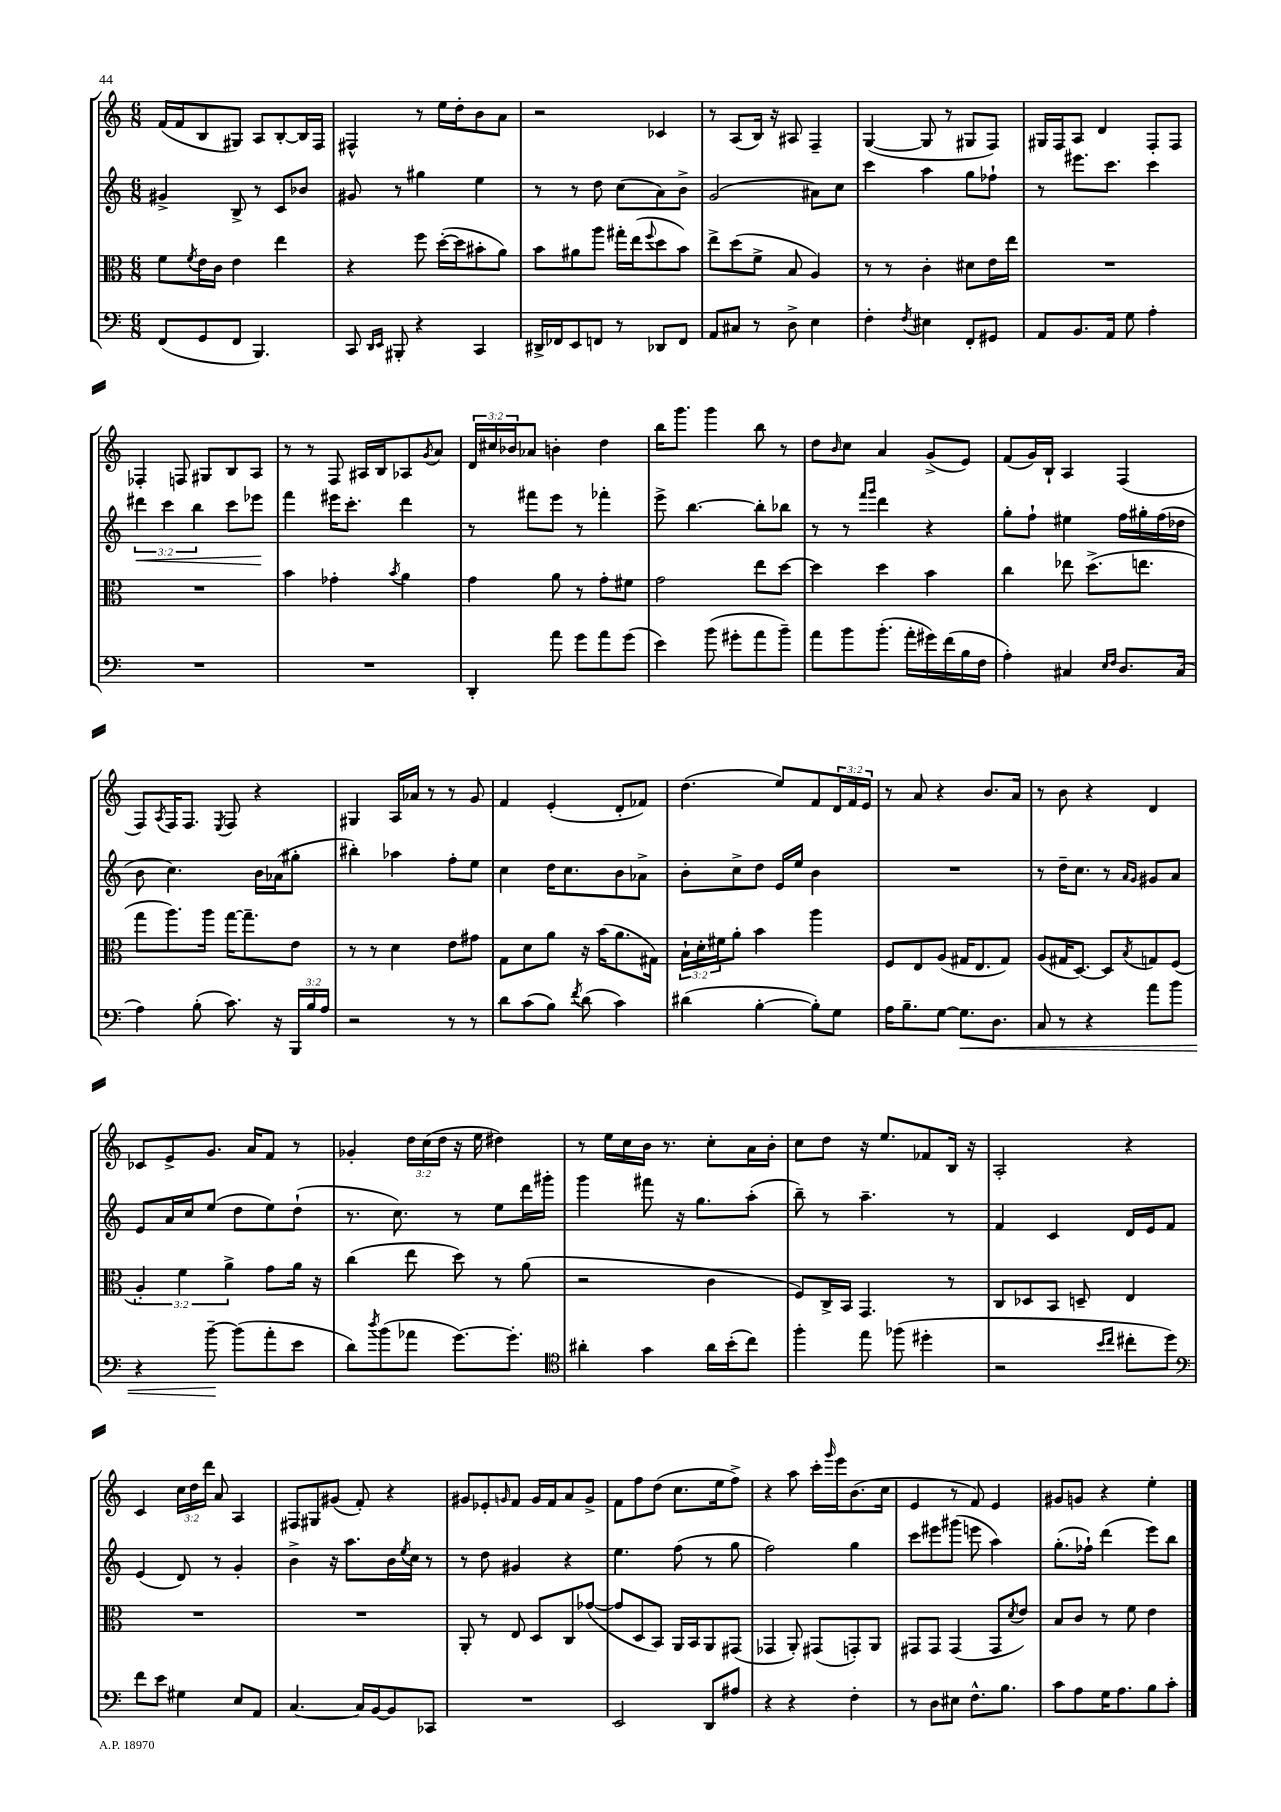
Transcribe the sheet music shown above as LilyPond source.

<<
\new StaffGroup <<
\new Staff = "s0" {
    \clef treble \key c \major \numericTimeSignature \time 6/8 \override Staff.TupletNumber.text = #tuplet-number::calc-fraction-text
    f'16( f'16 b8 gis8) a8 b8~-. b16 f16 |
    fis4-^ r8 e''16 d''16-. b'8 a'8 |
    r2 ces'4 |
    r8 a8( b16) r16 ais8 f4-- |
    g4~( g8 r8 gis8 f8) |
    gis16 f16 a8 d'4 f8-. f8 |
    fes4-. f8 gis8 b8 a8 |
    r8 r8 f8 ais16 b16 aes8 \acciaccatura { g'8 } a'8 |
    \tuplet 3/2 { d'16 cis''16 bes'16 } aes'8 b'4-. d''4 |
    b''16 g'''8. g'''4 b''8 r8 |
    d''8 \grace { b'16 } c''8 a'4 g'8->( e'8) |
    f'8( g'16) b16-! a4 f4( |
    f8) \acciaccatura { a8 } f16 f8. \acciaccatura { e8 } f8 r4 |
    gis4 a16 aes'16 r8 r8 g'8 |
    f'4 e'4-.( d'8-. fes'8) |
    d''4.( e''8) f'8 \tuplet 3/2 { d'16 f'16 e'16 } |
    r8 a'8 r4 b'8. a'16 |
    r8 b'8 r4 d'4 |
    ces'8 e'8-> g'8. a'16 f'8 r8 |
    ges'4-. \tuplet 3/2 { d''16 c''16( d''16 } r16 e''16 dis''4) |
    r8 e''16 c''16 b'16 r8. c''8-. a'16 b'16-. |
    c''8 d''8 r16 e''8. fes'8 b16 r16 |
    a2-. r4 |
    c'4 \tuplet 3/2 { c''16 d''16 d'''16 } a'8 a4 |
    fis8 gis8 gis'8( f'8-.) r4 |
    gis'8 ees'8-. \grace { g'16 } f'8 g'16 f'16 a'8 g'8-> |
    f'8 f''8 d''8( c''8. e''16 f''8->) |
    r4 a''8 c'''16-. \grace { g'''16 } e'''16 b'8.( c''16 |
    e'4 r8 f'8) e'4 |
    gis'8 g'8 r4 e''4-. \bar "|." |
}
\new Staff = "s1" {
    \clef treble \key c \major \numericTimeSignature \time 6/8 \override Staff.TupletNumber.text = #tuplet-number::calc-fraction-text
    gis'4-> b8-> r8 c'8 bes'8 |
    gis'8 r8 gis''4 e''4 |
    r8 r8 d''8 c''8( a'8) b'8-> |
    g'2( ais'8) c''8 |
    c'''4 a''4 g''8 fes''8-! |
    r8 eis'''8. c'''8. c'''4 |
    \tuplet 3/2 { dis'''4\< c'''4 b''4 } c'''8 ees'''8\! |
    f'''4 eis'''16 c'''8.-. d'''4 |
    r8 fis'''8 e'''8 r8 fes'''4-. |
    e'''8-> b''4.~ b''8-. bes''8 |
    r8 r8 \grace { f'''16 g'''16 } d'''4 r4 |
    g''8-. f''8-! eis''4 f''16 gis''16-. f''16( des''16 |
    b'8 c''4.) b'16 aes'16( gis''8-. |
    bis''4-.) aes''4 f''8-. e''8 |
    c''4 d''16 c''8. b'8 aes'8-> |
    b'8-. c''8-> d''8 e'16 e''16 b'4 |
    R2. |
    r8 d''16-- c''8. r8 \grace { a'16 g'16 } gis'8 a'8 |
    e'8 a'16 c''16 e''8( d''8 e''8) d''8-!( |
    r8. c''8.) r8 e''8 d'''16 gis'''16-. |
    g'''4 fis'''8 r16 g''8. a''8-.( |
    b''8--) r8 a''4.-- r8 |
    f'4 c'4 d'16 e'16 f'8 |
    e'4( d'8) r8 g'4-. |
    b'4-> r16 a''8. b'16 \acciaccatura { e''8 } c''16 r8 |
    r8 d''8 gis'4 r4 |
    e''4. f''8( r8 g''8 |
    f''2) g''4 |
    c'''8 eis'''8 gis'''8( e'''8 a''4) |
    g''8.-.( fes''16-!) d'''4( e'''8) b''8 \bar "|." |
}
\new Staff = "s2" {
    \clef alto \key c \major \numericTimeSignature \time 6/8 \override Staff.TupletNumber.text = #tuplet-number::calc-fraction-text
    f'8 \acciaccatura { f'8 } e'16 c'16 e'4 e''4 |
    r4 f''8 d''16~-.( d''16 bis'8-. a'8) |
    b'8 ais'8 a''8 gis''16-. e''16( \appoggiatura { f''8 } d''8 b'8) |
    e''8-> d''8( f'8-> b8 a4) |
    r8 r8 c'4-. dis'8 e'16 e''16 |
    R2. |
    R2. |
    b'4 ges'4-. \acciaccatura { b'8 } a'4 |
    g'4 a'8 r8 g'8-. fis'8 |
    g'2 e''8 d''8~ |
    d''4 d''4 b'4 |
    c''4 ees''8 d''8.->( e''8. |
    g''8 a''8.) a''16 g''16~ g''8.-- e'8 |
    r8 r8 d'4 e'8 gis'8 |
    g8 d'8 a'8 r16 b'16( a'8. gis16) |
    \tuplet 3/2 { b16-! d'16-. fis'16 } a'8-. b'4 a''4 |
    f8 e8 a8( gis16 e8. gis8) |
    a8( gis16 d8.~) d8 \acciaccatura { b8 } g8 f8( |
    \tuplet 3/2 { a4-.) f'4 a'4-> } g'8 a'16 r16 |
    c''4( e''8 d''8) r8 a'8( |
    r2 c'4 |
    f8) c16-> b,16 g,4. r8 |
    c8 des8 b,8 d8-- e4 |
    R2. |
    R2. |
    a,8-. r8 e8 d8 c8 ges'8~( |
    ges'8 d8 b,8) a,16 b,16 a,8 gis,8( |
    ges,4 a,8-.) gis,8( g,8-.) a,8 |
    gis,8 gis,8 gis,4( gis,8 \acciaccatura { d'8 } e'8) |
    b8 c'8 r8 f'8 e'4 \bar "|." |
}
\new Staff = "s3" {
    \clef bass \key c \major \numericTimeSignature \time 6/8 \override Staff.TupletNumber.text = #tuplet-number::calc-fraction-text
    f,8( g,8 f,8 b,,4.) |
    c,8 \grace { d,16 e,16 } bis,,8-. r4 c,4 |
    dis,16-> fes,16 e,8 f,8 r8 des,8 f,8 |
    a,8 cis8 r8 d8-> e4 |
    f4-. \acciaccatura { f8 } eis4 f,8-. gis,8 |
    a,8 b,8. a,16 g8 a4-. |
    R2. |
    R2. |
    d,4-. a'8 g'8 a'8 g'8( |
    e'4) b'8( gis'8-. a'8 b'8--) |
    a'8 b'8 b'8.-.( a'16-. gis'16) f'16( b16 f16 |
    a4-.) cis4 \grace { e16 f16 } d8. cis16( |
    a4) b8-.( c'8.) r16 \tuplet 3/2 { b,,16 b16 a16 } |
    r2 r8 r8 |
    d'8 c'8( b8) \acciaccatura { f'8 } d'8( c'4) |
    dis'4( b4~-. b8-.) g8 |
    a16 b8.-- g8~ g8.\< d8. |
    c8 r8 r4 a'8 b'8 |
    r4 b'8~--\! b'8( a'8-. e'8 |
    d'8) \acciaccatura { d''8 } b'8( aes'8 g'8.~) g'8.-. |
    \clef tenor ais'4-. g'4 ais'16 b'16-.( c''8) |
    f''4-. e''8 fes''8( dis''4-. |
    r2 \grace { b'16 c''16 } cis''8-. d''8) |
    \clef bass f'8 e'8 gis4 e8 a,8 |
    c4.~ c16 b,16~ b,8 ces,8 |
    R2. |
    e,2 d,8 ais8 |
    r4 r4 f4-. |
    r8 d8 eis8 f8.-^ b8. |
    c'8 a8 g16 a8. b8 c'8-. \bar "|." |
}
>>
>>
\layout { \context { \Score \remove "Bar_number_engraver" } }
